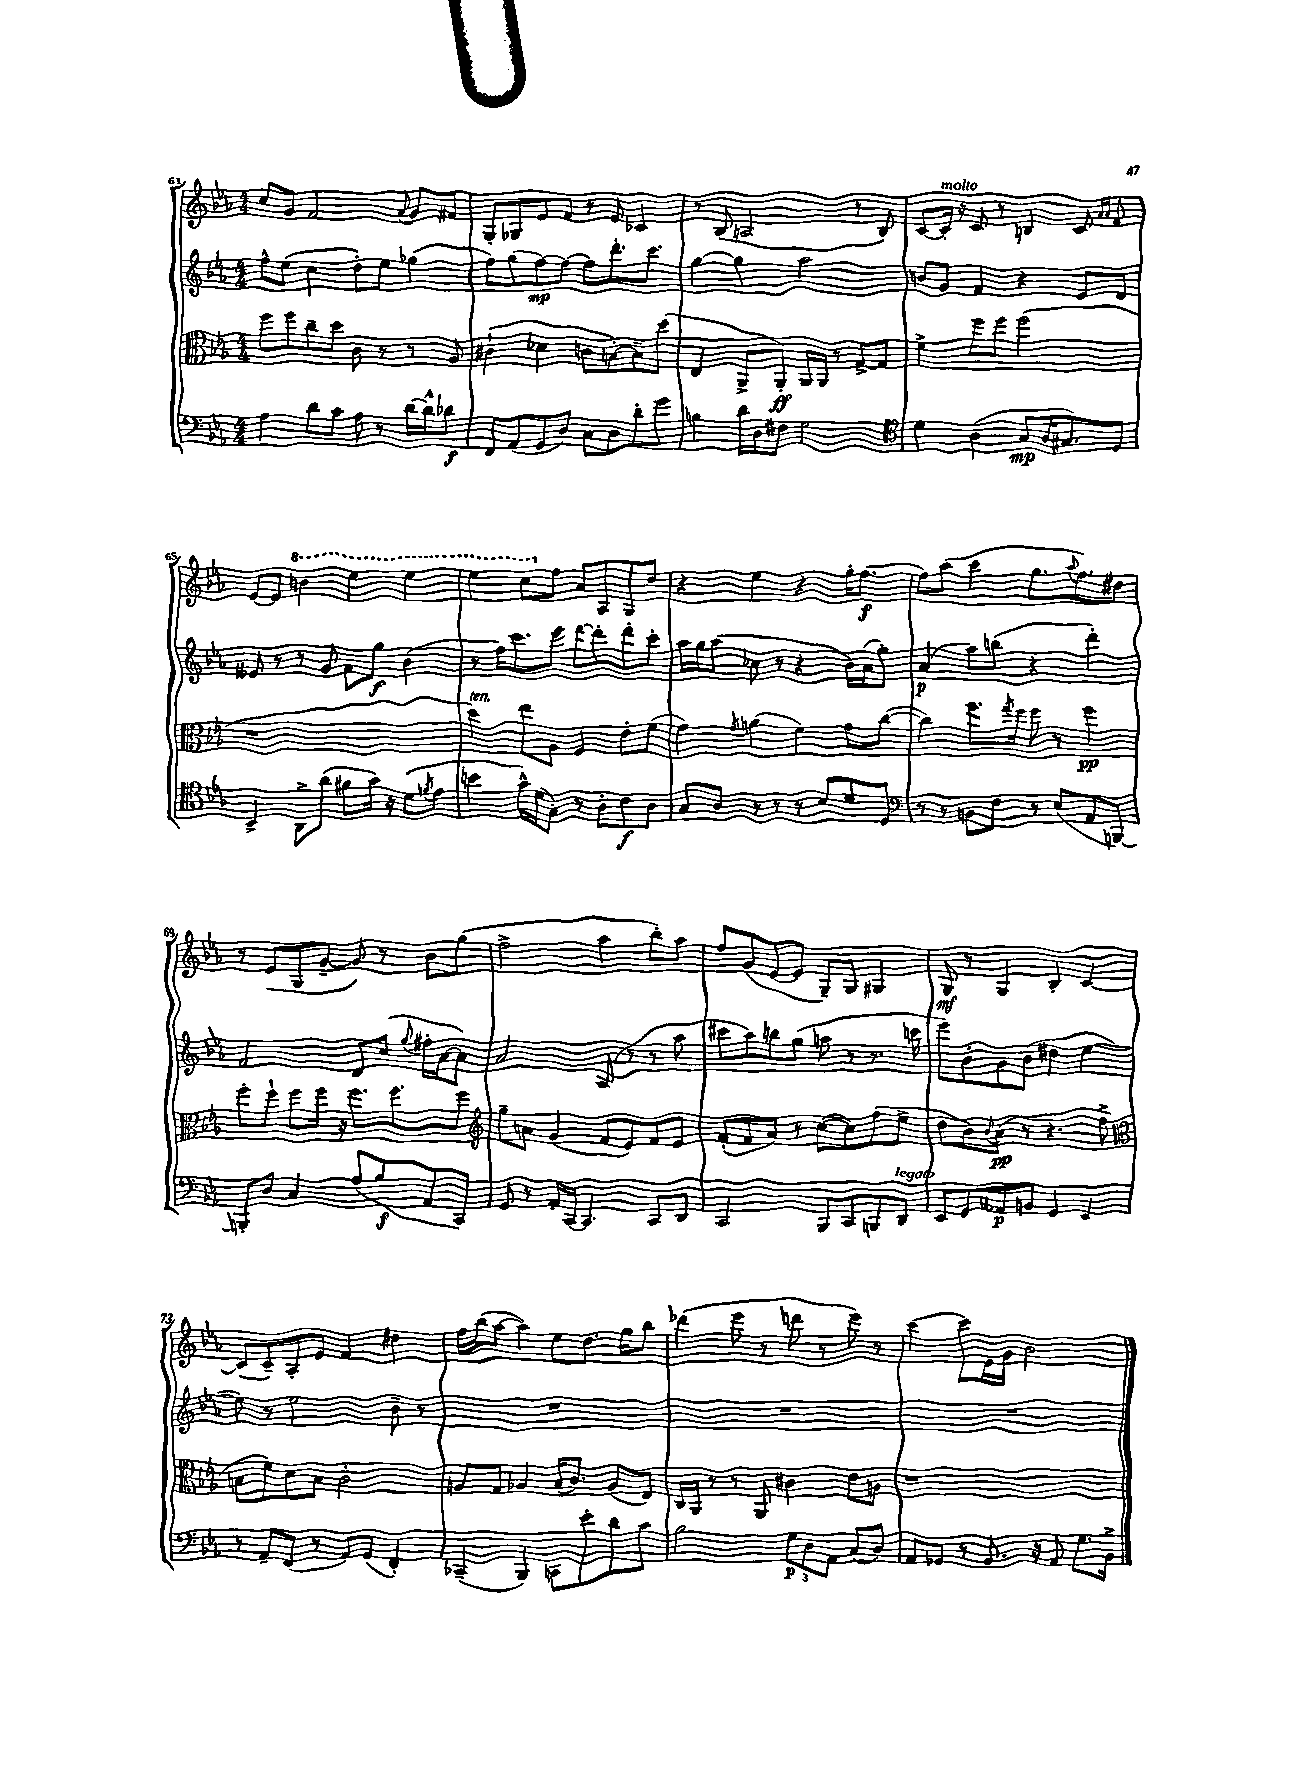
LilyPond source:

<<
\new StaffGroup <<
\new Staff = "s0" {
    \clef treble \key ees \major \numericTimeSignature \time 4/4
    c''8 g'8 f'2 \appoggiatura { aes'8 } g'8 fis'8 |
    g8-. ges8 ees'8 f'8 r8 ees'8 ces'4 |
    r8 bes8( a2 r8 bes8) |
    c'8~ c'16-.^\markup { \italic "molto" } r16 c'8 r8 b4 c'8 \grace { aes'16 aes'16 } f'8 |
    ees'8~ ees'8 \ottava #1 b''4 ees'''4 ees'''4 |
    ees'''4 c'''8 \ottava #0 f''8 aes'8 aes8 g8 d''8 |
    r4 ees''4 r4 g''16-. f''8.~\f |
    f''8 aes''8( c'''4 g''8. \appoggiatura { aes''8 } f''8.) dis''8 |
    r8 ees'8( g8 g'8~-- g'8) r8 bes'8 g''8( |
    f''2-> aes''4 bes''8-.) aes''8 |
    f''8 g'8( ees'8~ ees'8 g8--) g8 gis4 |
    g8\mf r8 g4 bes4-. c'4~ |
    c'8( c'8--) aes8-. ees'8 f'4 dis''4 |
    f''16 bes''16( aes''8~ aes''4) ees''8 d''8. g''16 bes''8 |
    des'''4( ees'''8 r8 d'''8 r8 ees'''8) r8 |
    c'''4~ c'''8 ees'16 g'16 bes'2 \bar "|." |
}
\new Staff = "s1" {
    \clef treble \key ees \major \numericTimeSignature \time 4/4
    f''8-^ ees''8( c''4 d''8-.) ees''8 ges''4( |
    f''8) g''8( f''8~\mp) f''8~ f''8 d'''8.-. c'''8. |
    g''4~ g''4 aes''2 |
    b'8 g'8 f'4 r4 ees'8 d'8 |
    eeses'8 r8 r8 g'8 f'8 g''8\f bes'4( |
    r8 f''16) c'''8. ees'''8 d'''8~ d'''8-. d'''8-. c'''8-. |
    aes''16 g''16 aes''8( ces''8 r8 r4 bes'16) aes'16( g''8-.) |
    aes'4\p( aes''8) b''8( r4 d'''4-.) |
    f'2 d'8 c''8( \appoggiatura { g''8 } fis''16-. aes'16~ aes'8) |
    aes'2 aes8( r8 r8 aes''8 |
    cis'''8 aes''8) b''8 g''8( a''8 r8 r8. c'''16 |
    ees'''8) bes'8-. g'8 bes'8( dis''4 ees''4~ |
    ees''8) r8 ees''2 bes'8-- r8 |
    R1 |
    R1 |
    R1 \bar "|." |
}
\new Staff = "s2" {
    \clef alto \key ees \major \numericTimeSignature \time 4/4
    f''8 f''8 c''8-- d''8 c'8 r8 r8 aes8 |
    cis'4-!( des'4 c'8 b8~-.) b8-- d''8( |
    ees4 aes,8-> aes,8-.\ff) aes,16 aes,16 r8 g8~-> g8 |
    f'4-> f''8 f''8 f''2( |
    r1 |
    d''4^\markup { \italic "ten." }) ees''8 aes8 f4 ees'8-. f'8( |
    g'4) \acciaccatura { g'8 } a'4( f'4) g'8 c''8~( |
    c''4) f''8. \acciaccatura { g''8 } f''16 f''8 r8 f''4\pp |
    f''8-. f''8-! f''8 f''16 r16 f''8. f''8. f''8 |
    \clef treble g''8-- a'8 g'4( f'8 ees'8) f'8 ees'8 |
    f'8-.( f'8 aes'8) r8 c''8~( c''8) f''8( ees''8-> |
    d''8 bes'8) \appoggiatura { bes'8 } aes'8\pp( r8 r4. f''8-> |
    \clef alto b8 f'8) d'8 b8 c'2-. |
    a8 g8 aes4 bes16( c'8.) aes8( ees8) |
    c16 aes,16 r8 r8 aes,8 cis'4 ees'8 a8 |
    r1 \bar "|." |
}
\new Staff = "s3" {
    \clef bass \key ees \major \numericTimeSignature \time 4/4
    aes4 d'8 c'8 aes8 r8 d'16~ d'16-^ des'8\f |
    f,8 aes,8( g,8 d8) c8 d8 d'8-. g'8 |
    b4 d'16 d16 fis8 g2 |
    \clef tenor d'4 aes4( g8\mp aes16 gis8.) d8 |
    bes,4-> aes,8-> aes'8( fis'8 g'16) r16 d'8( \acciaccatura { f'8 } ees'8 |
    b'4 g'16-^) d'16( g8-.) r8 aes8-. c'8\f aes8 |
    g8 aes8 r8 r8 r8 bes8 d'8 d8 |
    \clef bass r8 r8 b,8 f8 r8 ees8( aes,8 b,,8~) |
    b,,8-. d8 c4 aes8( bes8\f aes,8 c,8) |
    g,8 r8 aes,16-. c,16~ c,4. c,8 d,8 |
    c,2 bes,,8 c,8 b,,8 d,8^\markup { \italic "legato" } |
    ees,8 g,8 aeses,8\p b,8 g,4 ees,4 |
    r8 aes,8-- f,8( r8 aes,8) g,8( f,4-.) |
    ces,4--( bes,,4) c,8 ees'8-. d'8 c'8 |
    bes2 \tuplet 3/2 { g8\p d8 aes,8 } c8( d8) |
    aes,8 ges,8 r8 bes,8. r16 aes,8 g8. bes,16-> \bar "|." |
}
>>
>>
\layout { \context { \Score currentBarNumber = #61 } }
